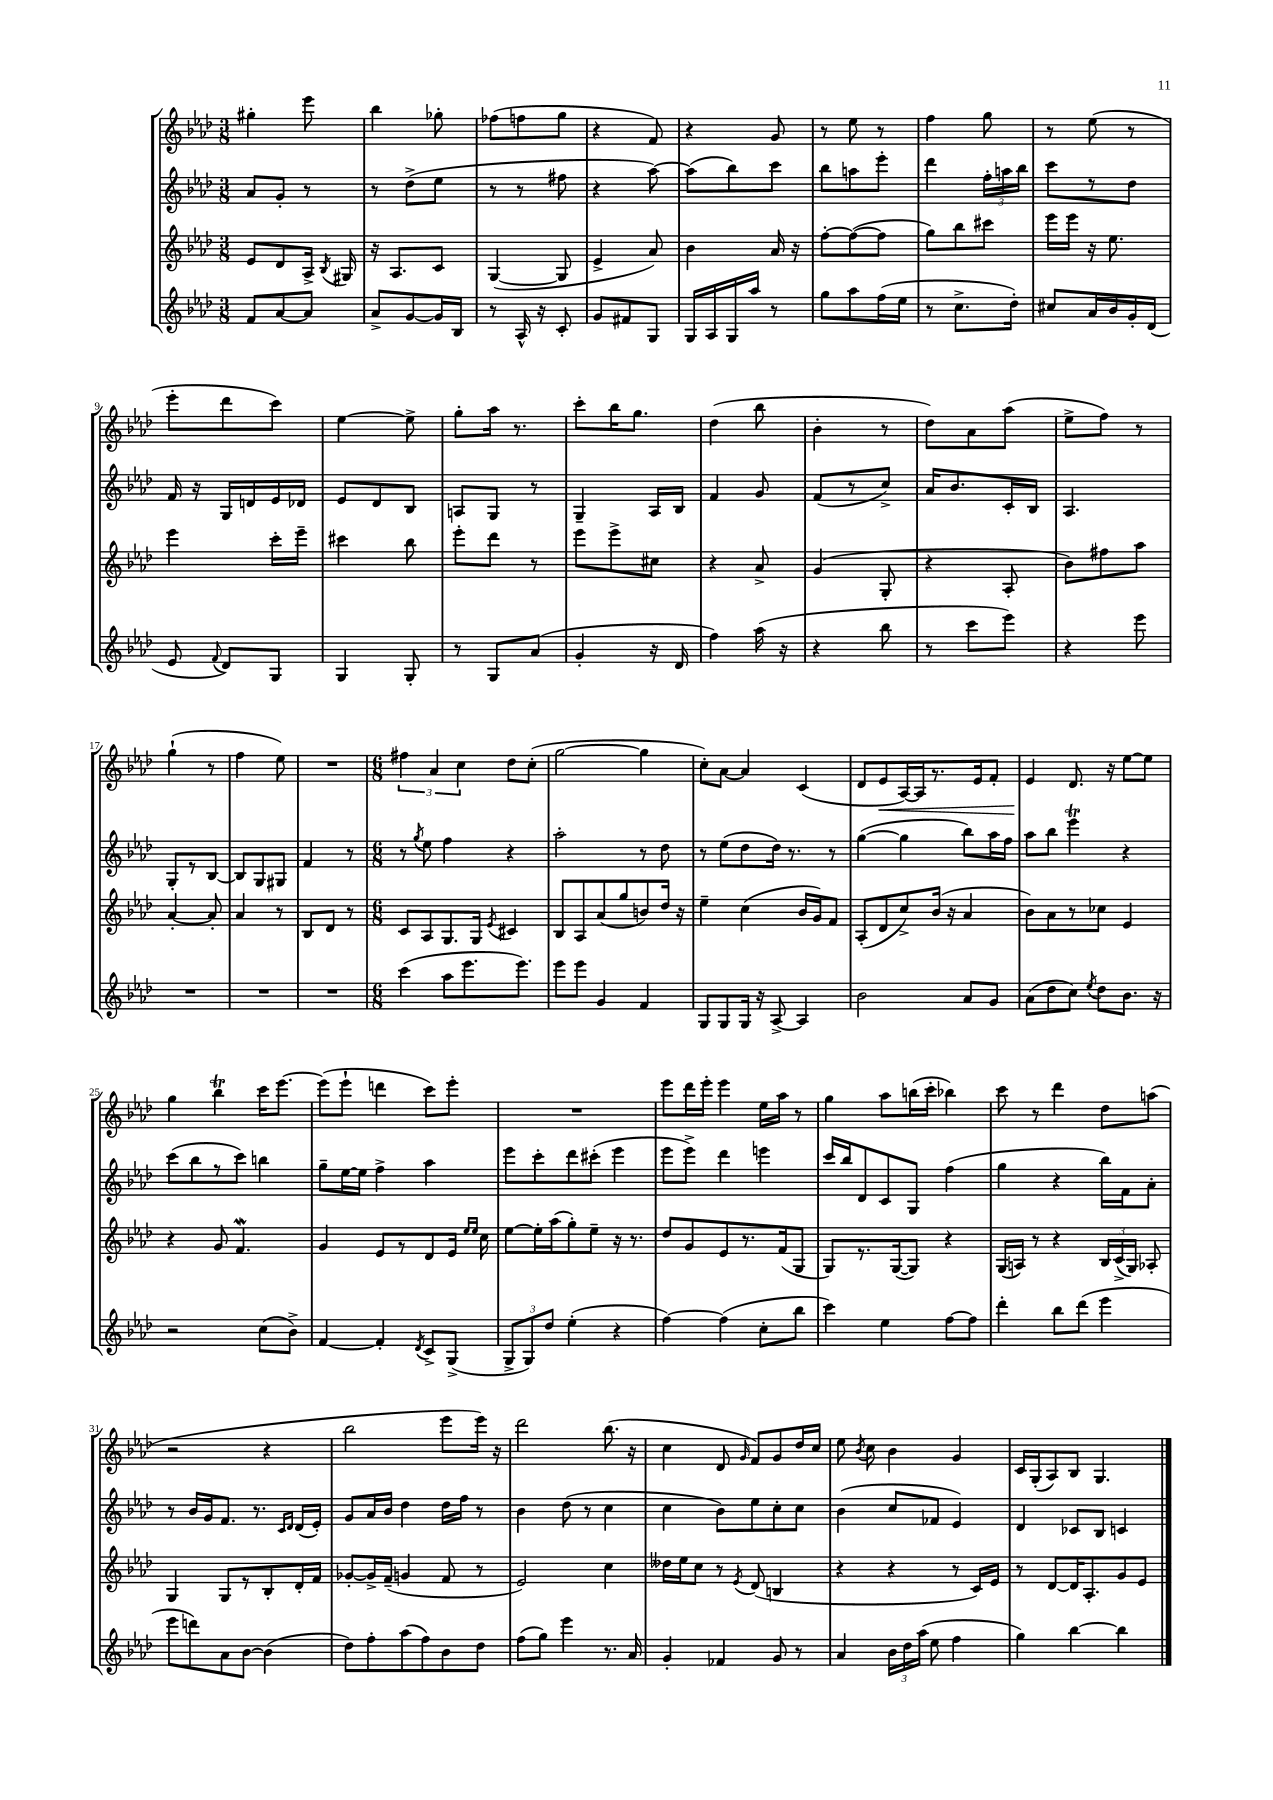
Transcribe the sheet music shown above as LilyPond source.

<<
\new StaffGroup <<
\new Staff = "s0" {
    \clef treble \key aes \major \numericTimeSignature \time 3/8
    \autoBeamOff gis''4-. ees'''8 |
    bes''4 ges''8-. |
    fes''8[( f''8 g''8] |
    r4 f'8) |
    r4 g'8 |
    r8 ees''8 r8 |
    f''4 g''8 |
    r8 ees''8( r8 |
    ees'''8[-. des'''8 c'''8]) |
    ees''4~ ees''8-> |
    g''8[-. aes''16] r8. |
    c'''8[-. bes''16 g''8.] |
    des''4( bes''8 |
    bes'4-. r8 |
    des''8[) aes'8 aes''8]( |
    ees''8[-> f''8]) r8 |
    g''4-!( r8 |
    f''4 ees''8) |
    R4. |
    \numericTimeSignature \time 6/8 \tuplet 3/2 { fis''4 aes'4 c''4 } des''8[ c''8]-.( |
    g''2~ g''4 |
    c''8[-.) aes'8]~ aes'4 c'4( |
    des'8[ ees'8\< aes16~) aes16 r8. ees'16 f'8]-. |
    ees'4\! des'8. r16 ees''8[~ ees''8] |
    g''4 bes''4\trill c'''16[ ees'''8.]~ |
    ees'''8[( ees'''8]-! d'''4 c'''8[) ees'''8]-. |
    R2. |
    ees'''8[ des'''16 ees'''16]-. ees'''4 ees''16[ aes''16] r8 |
    g''4 aes''8[ b''16( c'''16]-. bes''4) |
    c'''8 r8 des'''4 des''8[ a''8]( |
    r2 r4 |
    bes''2 ees'''8[ ees'''16]) r16 |
    des'''2 bes''8.( r16 |
    c''4 des'8 \grace { g'16 } f'8[) g'8 des''16 c''16] |
    ees''8 \acciaccatura { bes'8 } c''8 bes'4 g'4 |
    c'16[ g16-.( aes8) bes8] g4. \bar "|." |
}
\new Staff = "s1" {
    \clef treble \key aes \major \numericTimeSignature \time 3/8
    \autoBeamOff aes'8[ g'8]-. r8 |
    r8 des''8[->( ees''8] |
    r8 r8 fis''8 |
    r4 aes''8~) |
    aes''8[( bes''8) c'''8] |
    bes''8[ a''8 ees'''8]-. |
    des'''4 \tuplet 3/2 { f''16[-. a''16 bes''16] } |
    c'''8[ r8 des''8] |
    f'16 r16 g16[ d'16 ees'16 des'16] |
    ees'8[ des'8 bes8] |
    a8[ g8] r8 |
    g4-- aes16[ bes16] |
    f'4 g'8 |
    f'8[( r8 c''8]->) |
    aes'16[ bes'8. c'16-. bes16] |
    aes4. |
    g8[-. r8 bes8]~ |
    bes8[ g8 gis8] |
    f'4 r8 |
    \numericTimeSignature \time 6/8 r8 \acciaccatura { g''8 } ees''8 f''4 r4 |
    aes''2-. r8 des''8 |
    r8 ees''8[( des''8 des''16]) r8. r8 |
    g''4~( g''4 bes''8[) aes''16 f''16] |
    aes''8[ bes''8] ees'''4\trill r4 |
    c'''8[( bes''8 r8 c'''8]) b''4 |
    g''8[-- ees''16~ ees''16] f''4-> aes''4 |
    ees'''8[ c'''8-. des'''8 cis'''8]-.( ees'''4 |
    ees'''8[ ees'''8]->) des'''4 e'''4 |
    c'''16[ bes''16 des'8 c'8 g8] f''4( |
    g''4 r4 bes''16[) f'16 aes'8]-. |
    r8 bes'16[ g'16 f'8.] r8. \grace { c'16[ des'16] } des'16[( ees'16]-.) |
    g'8[ aes'16 bes'16] des''4 des''16[ f''16] r8 |
    bes'4 des''8( r8 c''4 |
    c''4 bes'8[) ees''8 c''8-. c''8] |
    bes'4( c''8[ fes'8] ees'4) |
    des'4 ces'8[ bes8] c'4 \bar "|." |
}
\new Staff = "s2" {
    \clef treble \key aes \major \numericTimeSignature \time 3/8
    \autoBeamOff ees'8[ des'8 aes16]-> \acciaccatura { bes8 } gis16 |
    r16 aes8.[ c'8] |
    g4~( g8 |
    ees'4-> aes'8) |
    bes'4 aes'16 r16 |
    f''8[~-. f''8~( f''8] |
    g''8[) bes''8 cis'''8] |
    ees'''16[ ees'''16] r16 ees''8. |
    ees'''4 c'''16[-. ees'''16]-- |
    cis'''4 bes''8 |
    ees'''8[-. des'''8] r8 |
    ees'''8[ ees'''8-> cis''8] |
    r4 aes'8-> |
    g'4( g8-. |
    r4 aes8-. |
    bes'8[) fis''8 aes''8] |
    aes'4~-. aes'8-. |
    aes'4 r8 |
    bes8[ des'8] r8 |
    \numericTimeSignature \time 6/8 c'8[ aes8 g8. g16] \acciaccatura { ees'8 } cis'4 |
    bes8[ aes8 aes'8( g''8 b'8) des''16] r16 |
    ees''4-- c''4( bes'16[ g'16) f'8] |
    aes8[-.( des'8 c''8->) bes'16]( r16 aes'4 |
    bes'8[) aes'8 r8 ces''8] ees'4 |
    r4 g'8 f'4.\mordent |
    g'4 ees'8[ r8 des'8 ees'16] \grace { ees''16[ ees''16] } c''16 |
    ees''8[~ ees''16-. aes''16( g''8-.) ees''8]-- r16 r8. |
    des''8[ g'8 ees'8 r8. f'16( g8] |
    g8[) r8. g16~( g8]) r4 |
    g16[( a16]) r8 r4 \tuplet 3/2 { bes16[ c'16->( g16]) } aes8-. |
    g4 g8[ r8 bes8-. des'16-. f'16] |
    ges'8[~-. ges'16-> f'16]--( g'4 f'8 r8 |
    ees'2) c''4 |
    deses''16[ ees''16 c''8] r8 \acciaccatura { ees'8 } des'8( b4 |
    r4 r4 r8 c'16[) ees'16] |
    r8 des'8[~ des'16 aes8.-. g'8 ees'8] \bar "|." |
}
\new Staff = "s3" {
    \clef treble \key aes \major \numericTimeSignature \time 3/8
    \autoBeamOff f'8[ aes'8~ aes'8] |
    aes'8[-> g'8~ g'16 bes16] |
    r8 aes16-^ r16 c'8-. |
    g'8[ fis'8 g8] |
    g16[ aes16 g16 aes''16] r8 |
    g''8[ aes''8 f''16( ees''16] |
    r8 c''8.[-> des''16]-.) |
    cis''8[ aes'16 bes'16 g'16-. des'16]( |
    ees'8 \appoggiatura { f'8 } des'8[) g8] |
    g4 g8-. |
    r8 g8[ aes'8]( |
    g'4-. r16 des'16 |
    f''4) aes''16( r16 |
    r4 bes''8 |
    r8 c'''8[ ees'''8]) |
    r4 ees'''8 |
    R4. |
    R4. |
    R4. |
    \numericTimeSignature \time 6/8 c'''4( aes''8[ ees'''8. ees'''8.]) |
    ees'''8[ ees'''8] g'4 f'4 |
    g8[ g8 g16] r16 aes8~-> aes4 |
    bes'2 aes'8[ g'8] |
    aes'8[( des''8 c''8]) \acciaccatura { ees''8 } des''8[ bes'8.] r16 |
    r2 c''8[( bes'8]->) |
    f'4~ f'4-. \acciaccatura { des'8 } c'8[-> g8]->( |
    \tuplet 3/2 { g8[-> g8) des''8] } ees''4-.( r4 |
    f''4~) f''4( c''8[-. bes''8] |
    c'''4) ees''4 f''8[~ f''8] |
    des'''4-. bes''8[ des'''8]( ees'''4 |
    ees'''8[ d'''8) aes'8 bes'8]~ bes'4( |
    des''8[) f''8-. aes''8( f''8) bes'8 des''8] |
    f''8[( g''8]) ees'''4 r8. aes'16 |
    g'4-. fes'4 g'8 r8 |
    aes'4 \tuplet 3/2 { bes'16[ des''16 aes''16]( } ees''8 f''4 |
    g''4) bes''4~ bes''4 \bar "|." |
}
>>
>>
